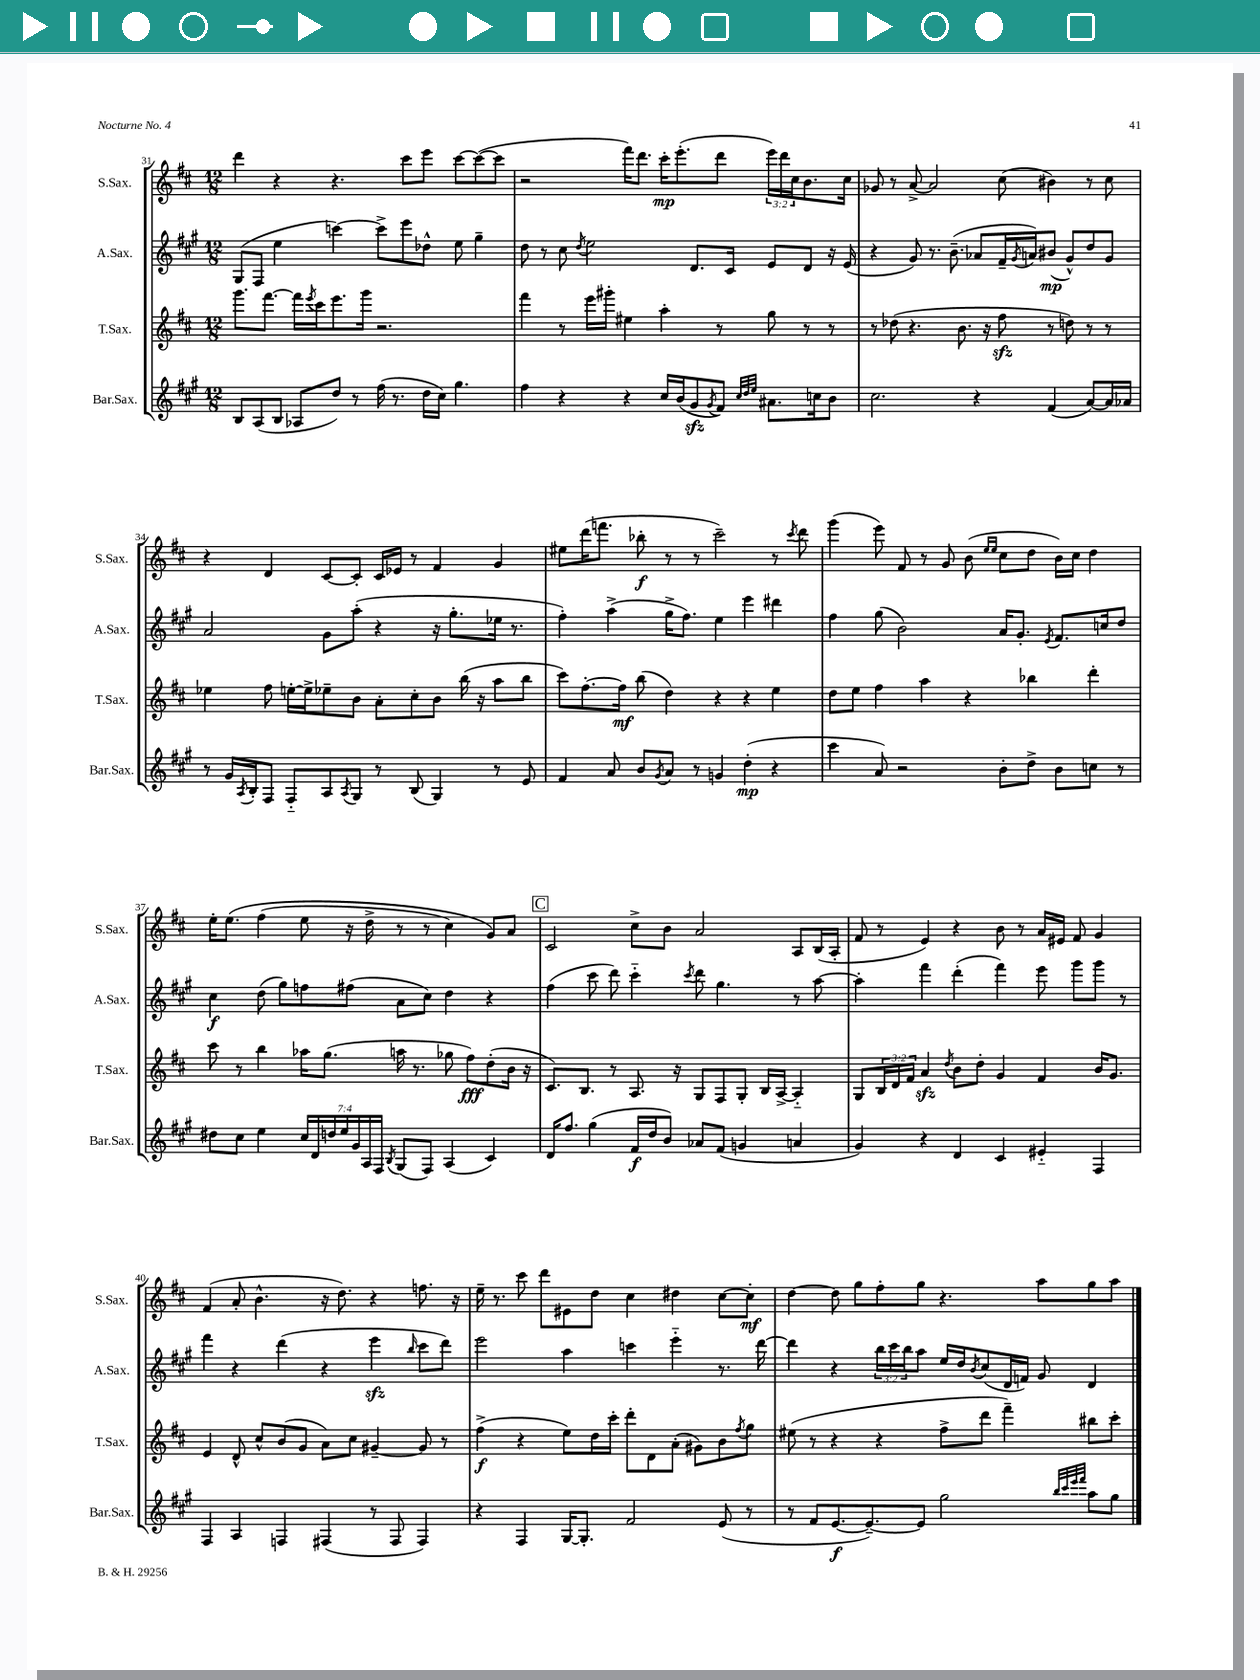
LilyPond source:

<<
\new StaffGroup <<
\new Staff = "s0" \with { instrumentName = "S.Sax." shortInstrumentName = "S.Sax." } {
    \clef treble \key d \major \numericTimeSignature \time 12/8 \override Staff.TupletNumber.text = #tuplet-number::calc-fraction-text
    d'''4 r4 r4. cis'''8 e'''8 cis'''8~ cis'''8~( cis'''8 |
    r2 fis'''16) d'''8. cis'''16-.\mp e'''8.-.( d'''8 \tuplet 3/2 { e'''16) d'''16 cis''16 } b'8. cis''16 |
    ges'8 r8 a'8~-> a'2 cis''8( bis'4) r8 cis''8 |
    r4 d'4 cis'8~ cis'8-. cis'16 ees'16 r8 fis'4 g'4 |
    eis''8 d'''16( f'''8. bes''8-.\f r8 r8 cis'''2--) r8 \acciaccatura { cis'''8 } d'''8 |
    g'''4( e'''8) fis'8 r8 g'8 b'8( \grace { e''16 e''16 } cis''8 d''8 b'16) cis''16 d''4 |
    e''16-. e''8.\( fis''4( e''8 r16 d''16-> r8 r8 cis''4) g'8\) a'8 |
    \mark \markup { \box "C" } cis'2 cis''8-> b'8 a'2 a8 b16( a16-. |
    fis'8 r8 e'4) r4 b'8 r8 a'16 eis'16 fis'8 g'4 |
    fis'4( a'8-. b'4.-^ r16 d''8.) r4 f''8. r16 |
    e''16-- r8. cis'''8 d'''8 eis'8 d''8 cis''4 dis''4 cis''8~ cis''8-.\mf |
    d''4~ d''8 g''8 fis''8-. g''8 r4. a''8 g''8 a''8 \bar "|." |
}
\new Staff = "s1" \with { instrumentName = "A.Sax." shortInstrumentName = "A.Sax." } {
    \clef treble \key a \major \numericTimeSignature \time 12/8 \override Staff.TupletNumber.text = #tuplet-number::calc-fraction-text
    gis8( fis8 e''4 c'''4~) c'''8-> e'''8 des''8-^ e''8 gis''4-- |
    d''8 r8 cis''8 \acciaccatura { d''8 } e''2 d'8. cis'16 e'8 d'8 r16 e'16( |
    r4 gis'8) r8. b'8.--( aes'8 fis'16-- \acciaccatura { gis'8 } a'16) bis'8\mp( gis'8-^) d''8 gis'8 |
    a'2 gis'8 a''8-.( r4 r16 gis''8.-. ees''16 r8. |
    fis''4-.) a''4->( gis''16-> fis''8.) e''4 e'''4 dis'''4 |
    fis''4 gis''8( b'2) a'16 gis'8.-. \acciaccatura { e'8 } fis'8. c''16 d''8 |
    cis''4\f d''8( gis''8) f''8 fis''8( a'8 cis''8) d''4 r4 |
    \mark \markup { \box "C" } fis''4( cis'''8 d'''8) cis'''4-_ \acciaccatura { cis'''8 } d'''8 gis''4. r8 a''8~ |
    a''4-. fis'''4 d'''4-.( fis'''4) e'''8 gis'''8 gis'''8 r8 |
    fis'''4 r4 d'''4( r4 e'''4\sfz \grace { b''16 } cis'''8 d'''8) |
    e'''2 a''4 c'''4 e'''4-_ r8. d'''16~ |
    d'''4 r4 \tuplet 3/2 { b''16 cis'''16 b''16 } a''8 e''16 d''16 \acciaccatura { b'8 } cis''8( d'16 f'16) gis'8 d'4 \bar "|." |
}
\new Staff = "s2" \with { instrumentName = "T.Sax." shortInstrumentName = "T.Sax." } {
    \clef treble \key d \major \numericTimeSignature \time 12/8 \override Staff.TupletNumber.text = #tuplet-number::calc-fraction-text
    g'''8. fis'''8.~ fis'''16 \acciaccatura { e'''8 } cis'''16 e'''8. g'''16 r2. |
    fis'''4 r8 e'''16 gis'''16-. eis''4 a''4-. r8 g''8 r8 r8 |
    r8 des''8( r4. b'8. r16 fis''8\sfz r8 d''8) r8 r8 |
    ees''4 fis''8 e''16~-. e''16-> ees''8-- b'8 a'8-. cis''8-. b'8 b''16( r16 a''8 b''8 |
    cis'''8) fis''8.~-. fis''16\mf b''8( d''4) r4 r4 e''4 |
    d''8 e''8 fis''4 a''4 r4 bes''4 d'''4-. |
    cis'''8 r8 b''4 aes''16 g''8.( a''16 r8. ges''8 fis''8\fff) d''8-.( b'16 r16 |
    \mark \markup { \box "C" } cis'8.) b8. r8 a8. r16 g8 fis8 g8-. b16 a16~-> a4-_ |
    g8 \tuplet 3/2 { b16 d'16 fis'16 } a'4\sfz \acciaccatura { d''8 } b'8 d''8-. g'4 fis'4 b'16 g'8. |
    e'4 d'8-^ cis''8-^ b'8( g'8 a'8) cis''8 gis'4~-- gis'8 r8 |
    fis''4->\f( r4 e''8) d''16 cis'''16-. d'''8-. d'8 a'8-.( gis'8) b'8 \acciaccatura { fis''8 } g''8 |
    eis''8( r8 r4 r4 fis''8-> d'''8 fis'''4--) bis''8 cis'''8-. \bar "|." |
}
\new Staff = "s3" \with { instrumentName = "Bar.Sax." shortInstrumentName = "Bar.Sax." } {
    \clef treble \key a \major \numericTimeSignature \time 12/8 \override Staff.TupletNumber.text = #tuplet-number::calc-fraction-text
    b8 a8( b8 aes8 d''8) r8 fis''16( r8. d''16 cis''16) gis''4. |
    fis''4 r4 r4 cis''16 b'16( gis'8\sfz \acciaccatura { gis'8 } fis'8) \grace { cis''32 d''32 e''32 } ais'8. c''16 b'8 |
    cis''2. r4 fis'4( a'8~) a'16 aes'16 |
    r8 gis'16 \acciaccatura { a8 } b16-. fis8 fis8-_ a8 \acciaccatura { a8 } gis8 r8 b8( gis4) r8 e'8 |
    fis'4 a'8 b'8 \acciaccatura { gis'8 } a'8 r8 g'4 d''4-.\mp( r4 |
    cis'''4 a'8) r2 b'8-. d''8-> b'8 c''8 r8 |
    dis''8 cis''8 e''4 \tuplet 7/4 { cis''16 d'16 d''16 e''16 gis'16 a16 fis16 } \acciaccatura { b8 } gis8( fis8) a4( cis'4) |
    \mark \markup { \box "C" } d'16 fis''8. gis''4( fis'16\f d''16 b'8) aes'8 fis'8( g'4 a'4 |
    gis'4) r4 d'4 cis'4 eis'4-_ fis4 |
    fis4 a4 f4 fis4( r8 fis8 fis4) |
    r4 fis4 gis16~ gis8.-. fis'2 e'8( r8 |
    r8 fis'8 e'8.~\f e'8.~--) e'8 gis''2 \grace { b''32 cis'''32 e'''32 fis'''32 } a''8 gis''8 \bar "|." |
}
>>
>>
\layout { \context { \Score currentBarNumber = #31 } }
